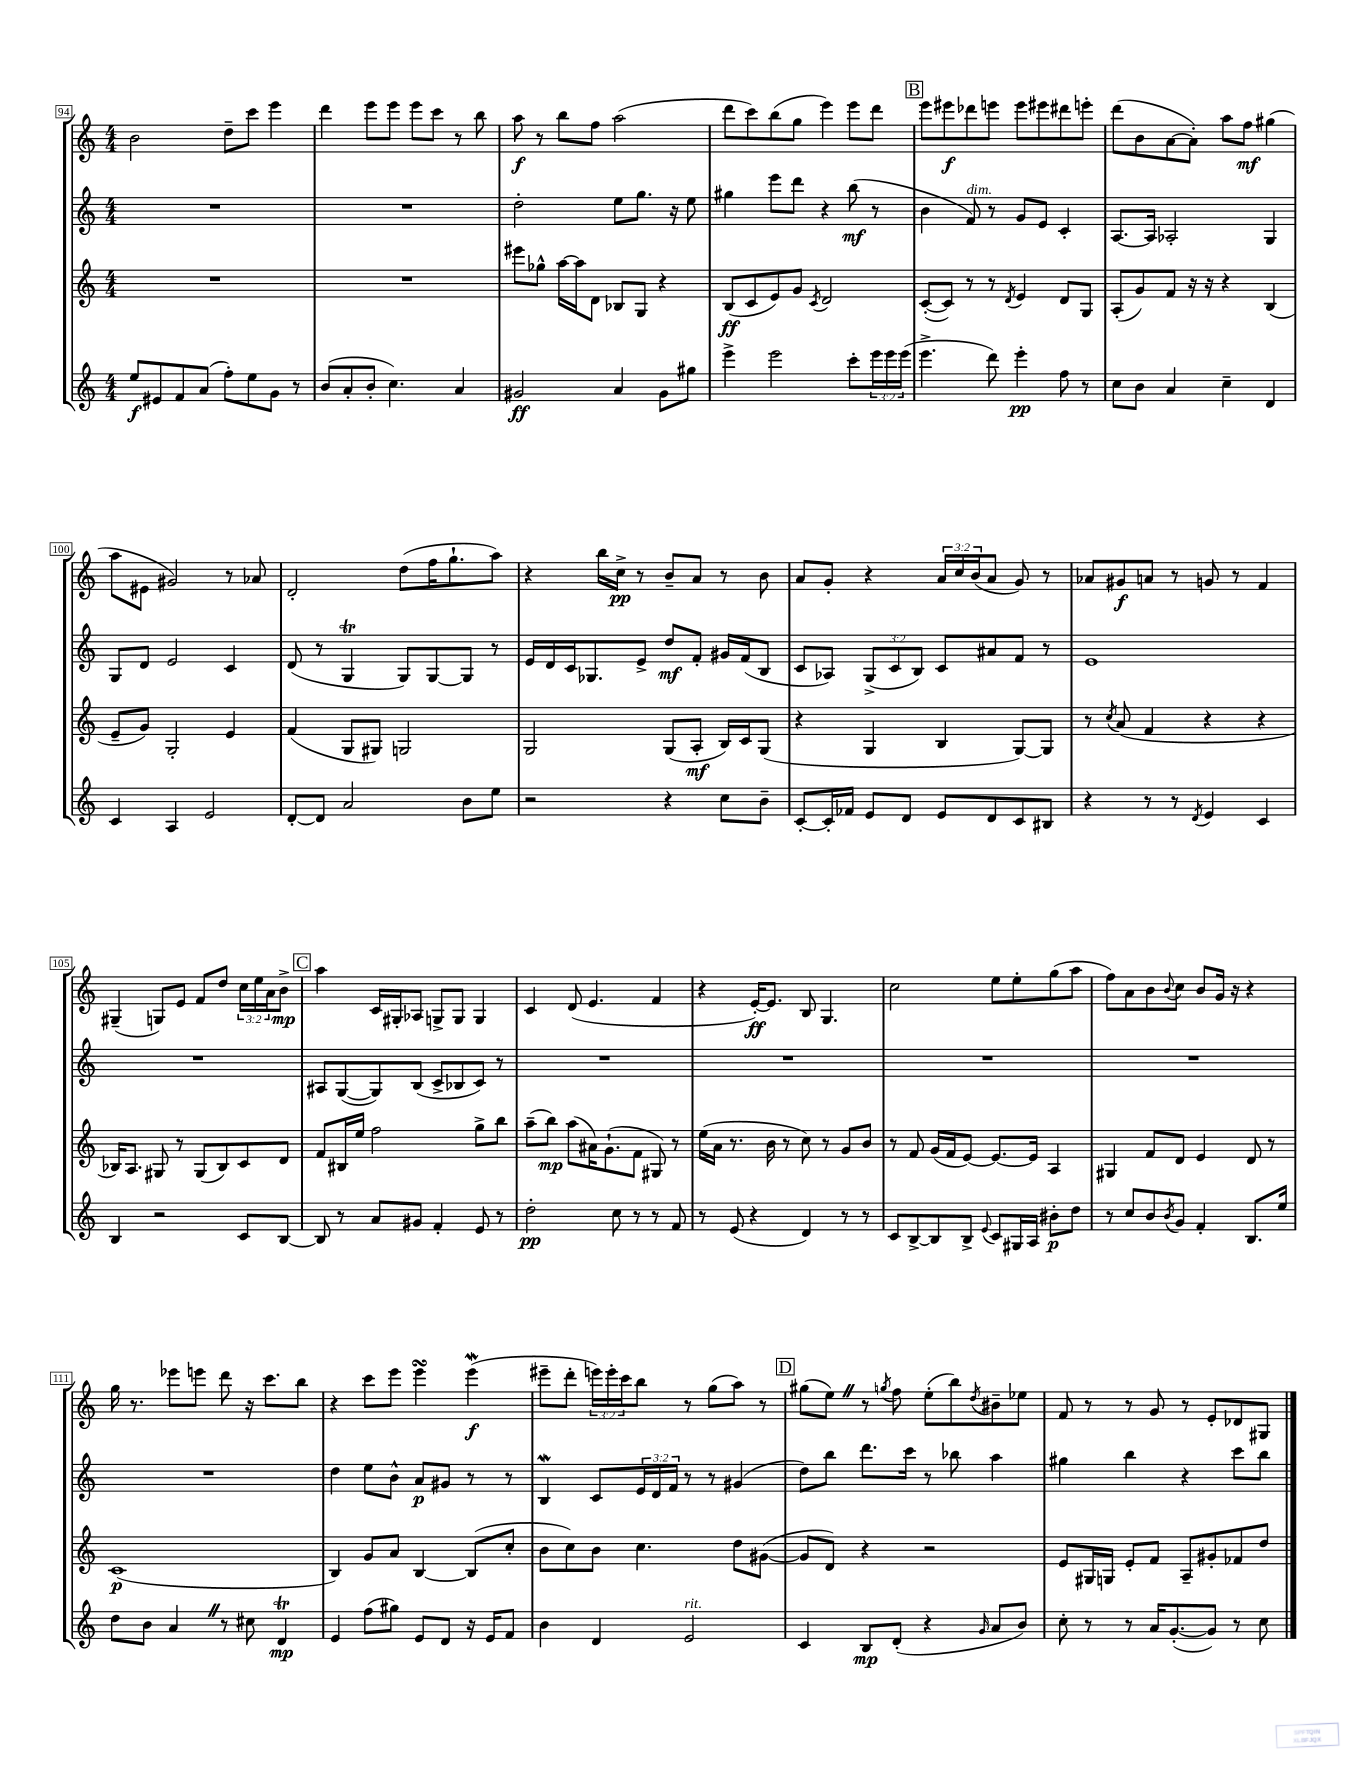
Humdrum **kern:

**kern	**kern	**kern	**kern
*staff4	*staff3	*staff2	*staff1
*clefG2	*clefG2	*clefG2	*clefG2
*k[]	*k[]	*k[]	*k[]
*M4/4	*M4/4	*M4/4	*M4/4
8ee	1r	1r	2b
8e#	.	.	.
8f	.	.	.
(8a	.	.	.
8ff')	.	.	8dd~
8ee	.	.	8ccc
8g	.	.	4eee
8r	.	.	.
=	=	=	=
(8b	1r	1r	4ddd
8a'	.	.	.
8b'	.	.	8eee
4.cc)	.	.	8eee
.	.	.	8eee
.	.	.	8ccc
4a	.	.	8r
.	.	.	8bb
=	=	=	=
2g#	8eee#	2dd'	8aa
.	8gg-^^	.	8r
.	[16aa	.	8bb
.	16aa]	.	.
.	8d	.	8ff
4a	8B-	8ee	(2aa
.	8G	8.gg	.
8g#	4r	.	.
.	.	16r	.
8gg#	.	8ee	.
=	=	=	=
4eee^	(8B	4gg#	8ddd
.	8c	.	8ccc)
2eee	8e)	8eee	(8bb
.	8g	8ddd	8gg
.	8qc	.	.
.	2d	4r	4eee)
8ccc'	.	(8bb	8eee
24eee	.	8r	8ddd
24eee	.	.	.
(24eee	.	.	.
=	=	=	=
4.eee^	([8c'	4b	8eee
.	8c])	.	8eee#
.	8r	8f)	8ddd-
8ddd)	8r	8r	8eee
.	8qd	.	.
4eee'	4e	8g	8eee
.	.	8e	8eee#
8ff	8d	4c'	8ddd#
8r	8G	.	8eee'
=	=	=	=
8cc	(8A'	[8.A	(8ddd
8b	8g)	.	8b
.	.	16A]	.
4a	8f	2A-'	[8a
.	16r	.	8a'])
.	16r	.	.
4cc~	4r	.	8aa
.	.	.	8ff
4d	(4B	4G	(4gg#
=	=	=	=
4c	8e~	8G	8aa
.	8g)	8d	8e#
4A	2G'	2e	2g#)
2e	.	.	.
.	4e	4c	8r
.	.	.	8a-
=	=	=	=
[8d'	(4f	(8d	2d'
8d]	.	8r	.
2a	8G	4G	.
.	8G#)	.	.
.	2G	8G)	(8dd
.	.	[8G	16ff
.	.	.	8.gg`
8b	.	8G]	.
8ee	.	8r	8aa)
=	=	=	=
2r	2G	16e	4r
.	.	16d	.
.	.	16c	.
.	.	8.G-	.
.	.	.	16bb
.	.	.	16cc^
.	.	8e^	8r
4r	(8G	8dd	8b~
.	8A'	8f'	8a
8cc	16B)	16g#	8r
.	16c	(16f	.
8b~	(8G	8B	8b
=	=	=	=
[8c'	4r	8c	8a
16c']	.	8A-)	8g'
16f-	.	.	.
8e	4G	(12G^	4r
.	.	12c	.
8d	.	.	.
.	.	12B)	.
8e	4B	8c	24a
.	.	.	24cc
.	.	.	(24b
8d	.	8a#	8a
8c	[8G)	8f	8g)
8B#	8G]	8r	8r
=	=	=	=
4r	8r	1e	8a-
.	8qcc	.	.
.	(8a	.	8g#
8r	4f	.	8a
8r	.	.	8r
8qd	.	.	.
4e	4r	.	8g
.	.	.	8r
4c	4r	.	4f
=	=	=	=
4B	16B-)	1r	(4G#~
.	8.A	.	.
2r	8G#	.	8G)
.	8r	.	8e
.	(8G#	.	8f
.	8B-)	.	8dd
8c	8c	.	24cc
.	.	.	24ee
.	.	.	24a
[8B	8d	.	8b^
=	=	=	=
8B]	8f	8A#	4aa
8r	16B#	([8G	.
.	16ee	.	.
8a	2ff	8G])	16c
.	.	.	16G#'
8g#	.	(8B	8A-
4f'	.	8c^	8G^
.	.	8B-	8G
8e	8gg^	8c)	4G
8r	8bb	8r	.
=	=	=	=
2dd'	(8aa~	1r	4c
.	8bb)	.	.
.	(8aa	.	(8d
.	16a#)	.	4.e
.	(8.g`	.	.
8cc	.	.	.
8r	8f	.	.
8r	8G#)	.	4f
8f	8r	.	.
=	=	=	=
8r	(16ee	1r	4r
.	16a	.	.
(8e	8.r	.	.
4r	.	.	[16e')
.	16b	.	8.e]
.	8r	.	.
4d)	8cc)	.	8B
.	8r	.	4.G
8r	8g	.	.
8r	8b	.	.
=	=	=	=
8c	8r	1r	2cc
[8B^	8f	.	.
8B]	(16g	.	.
.	16f	.	.
8B^	[8e)	.	.
8qqe	.	.	.
8c	8.e_	.	8ee
16G#	.	.	8ee'
16A	16e]	.	.
8b#'	4A	.	(8gg
8dd	.	.	8aa
=	=	=	=
8r	4G#	1r	8ff)
8cc	.	.	8a
8b	8f	.	8b
8qb	.	.	8qqb
8g	8d	.	8cc
4f'	4e	.	8b
.	.	.	16g
.	.	.	16r
8.B	8d	.	4r
.	8r	.	.
16ee	.	.	.
=	=	=	=
8dd	(1c	1r	16gg
.	.	.	8.r
8b	.	.	.
4a	.	.	8eee-
.	.	.	8eee
8r	.	.	8ddd
8cc#	.	.	16r
.	.	.	8.ccc
4d	.	.	.
.	.	.	8bb
=	=	=	=
4e	4B)	4dd	4r
(8ff	8g	8ee	8ccc
8gg#)	8a	8b^^	8eee
8e	[4B	8a	4eee
8d	.	8g#	.
16r	(8B]	8r	(4eee
16e	.	.	.
8f	8cc'	8r	.
=	=	=	=
4b	8b	4B	8eee#~
.	8cc)	.	8ddd'
4d	8b	8c	24eee)
.	.	.	24eee'
.	.	.	24ccc
.	4.cc	24e	8bb
.	.	24d	.
.	.	24f	.
2e	.	8r	8r
.	.	8r	(8gg
.	8dd	(4g#	8aa)
.	([8g#	.	8r
=	=	=	=
4c	8g#]	8dd)	(8gg#
.	8d)	8bb	8ee)
8B	4r	8.ddd	8r
.	.	.	8qgg
(8d'	.	.	8ff
.	.	16ccc	.
4r	2r	8r	(8ee'
.	.	8bb-	8bb)
16qqg	.	.	8qdd
8a	.	4aa	8b#~
8b)	.	.	8ee-
=	=	=	=
8cc'	8e	4gg#	8f
8r	16G#	.	8r
.	16G	.	.
8r	8e'	4bb	8r
16a	8f	.	8g
([8.g'	.	.	.
.	8A~	4r	8r
8g])	8g#'	.	8e'
8r	8f-	8ccc	8d-
8cc	8dd	8bb	8G#
==	==	==	==
*-	*-	*-	*-
